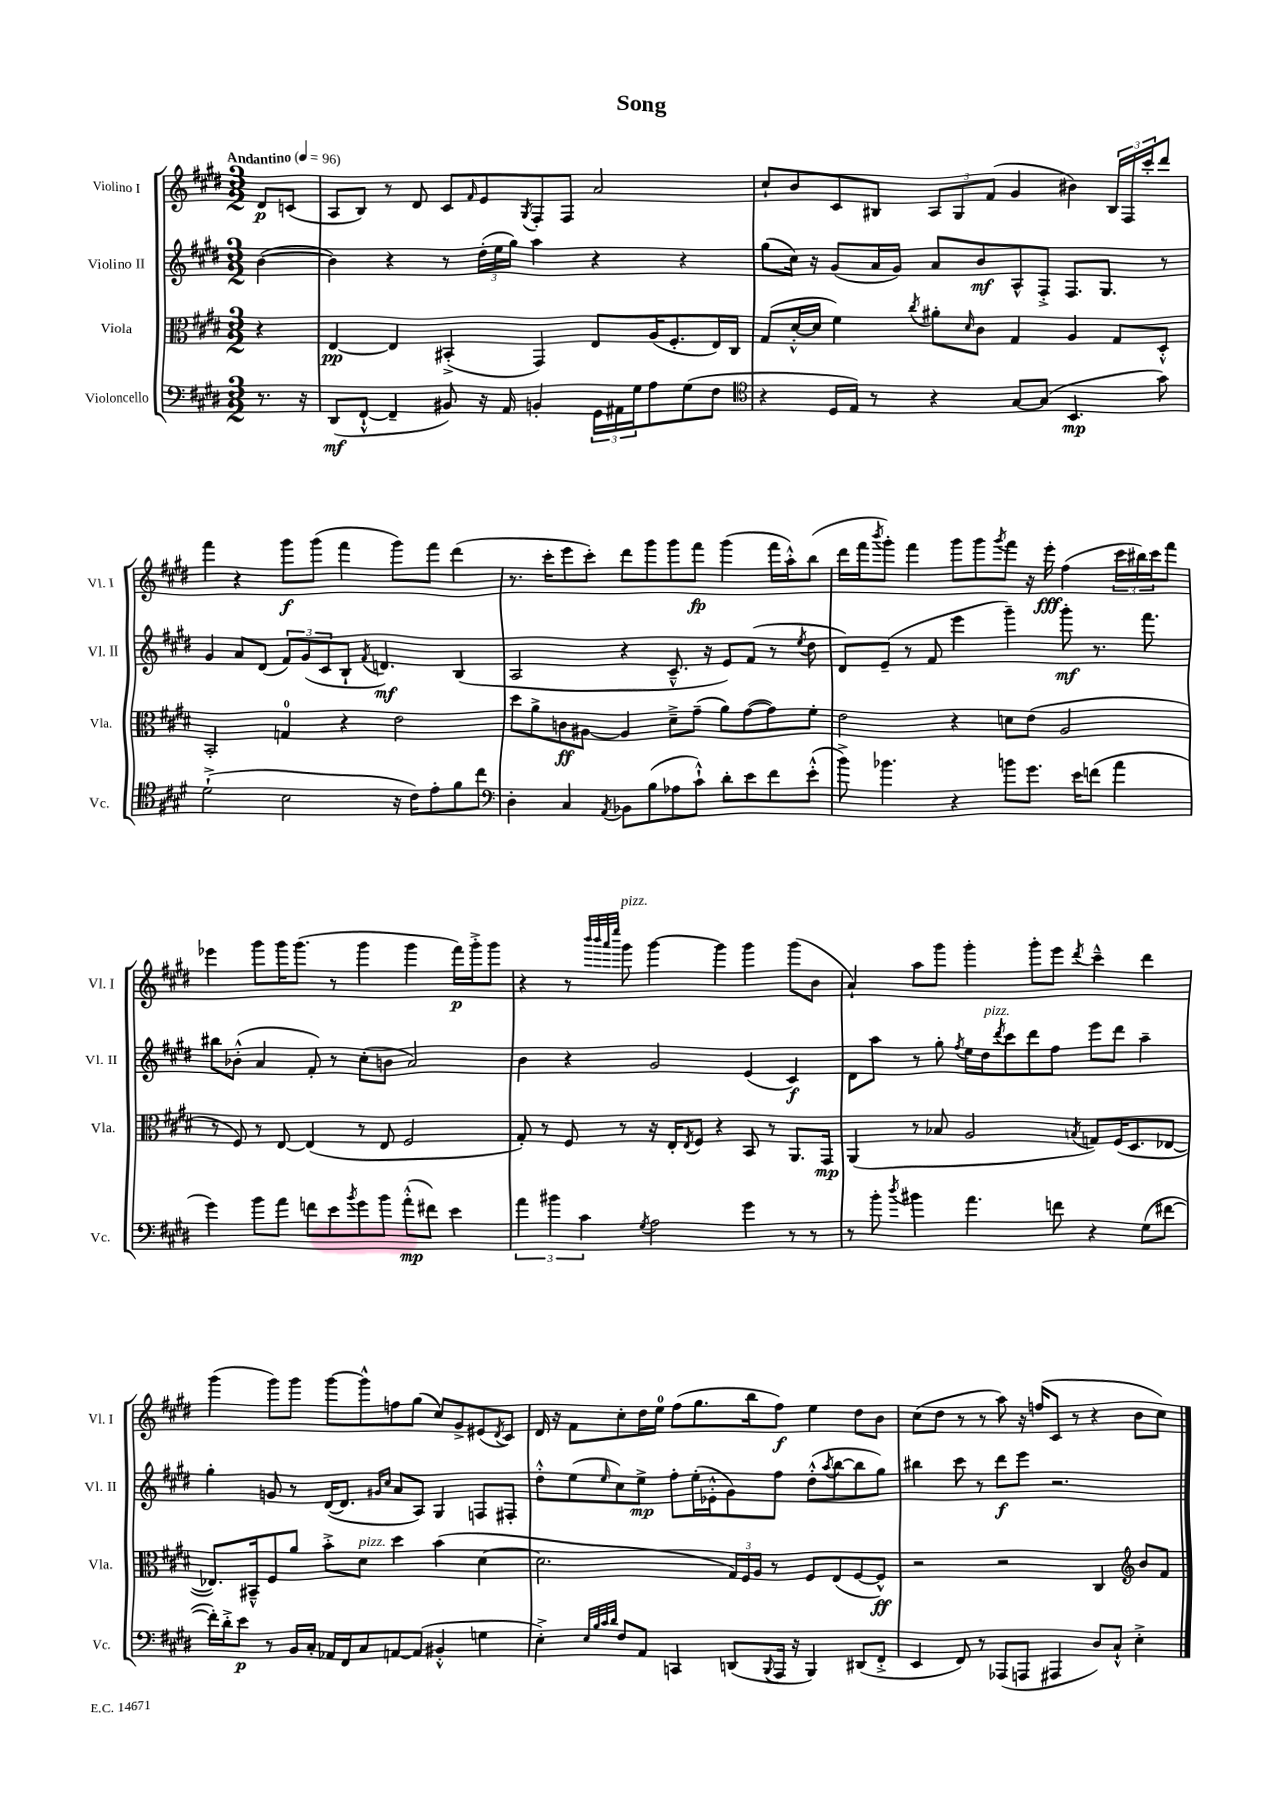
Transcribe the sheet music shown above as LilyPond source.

\header { title = "Song" }
<<
\new StaffGroup <<
\new Staff = "s0" \with { instrumentName = "Violino I" shortInstrumentName = "Vl. I" } {
    \clef treble \key e \major \numericTimeSignature \time 3/2 \partial 4 \tempo "Andantino" 4 = 96
    dis'8\p c'8( |
    a8 b8) r8 dis'8 cis'8 \grace { fis'16 } e'8 \acciaccatura { gis8 } fis8-. fis8 a'2 |
    cis''8-! b'8 cis'8 bis8 \tuplet 3/2 { a8 gis8 fis'8( } gis'4 bis'4) \tuplet 3/2 { bis16 fis16 cis'''16-. } dis'''8 |
    fis'''4 r4 gis'''8\f gis'''8( fis'''4 gis'''8) fis'''8 dis'''4( |
    r8. cis'''16-. e'''8 cis'''8-.) dis'''8 gis'''8 gis'''8 fis'''8\fp gis'''4( fis'''16 a''16-.-^) b''8( |
    dis'''16 fis'''16 \acciaccatura { b'''8 } gis'''8-.) fis'''4 gis'''8 gis'''8 \acciaccatura { gis'''8 } fis'''8 r16 e'''16-.\fff fis''4( \tuplet 3/2 { cis'''16 bis''16) cis'''16 } fis'''8 |
    ees'''4 gis'''8 gis'''16 gis'''8.( r8 gis'''4 gis'''4 fis'''16\p) gis'''16-.-> gis'''8 |
    r4 r8 \grace { b'''32 b'''32 a'''32 e''''32 } gis'''8^\markup { \italic "pizz." } gis'''4~ gis'''4 gis'''4 gis'''8( b'8 |
    a'4-!) a''8 gis'''8 gis'''4-. gis'''8-. e'''8 \acciaccatura { dis'''8 } cis'''4---^ dis'''4 |
    gis'''4( gis'''8) gis'''8 gis'''8~ gis'''8-^ f''8 gis''8( cis''8) gis'8-> eis'8( \acciaccatura { dis'8 } cis'8) |
    dis'16 r16 fis'8 cis''8-. dis''16 e''16-0 fis''8( gis''8. b''16 fis''8\f) e''4 dis''8 b'8 |
    cis''8( dis''8 r8 r8 a''8) r16 f''16( cis'8 r8 r4 b'8 cis''8) \bar "|." |
}
\new Staff = "s1" \with { instrumentName = "Violino II" shortInstrumentName = "Vl. II" } {
    \clef treble \key e \major \numericTimeSignature \time 3/2 \partial 4
    b'4~( |
    b'4) r4 r8 \tuplet 3/2 { dis''16-.( e''16 gis''16) } a''4 r4 r4 |
    gis''8( cis''16) r16 gis'8( a'16 gis'16) a'8 b'8\mf a8-^ fis8-.-> fis8. gis8. r8 |
    gis'4 a'8 dis'8( \tuplet 3/2 { fis'8) gis'8( cis'8 } b8-! \acciaccatura { fis'8 } d'4.\mf) b4( |
    a2 r4 cis'8.---^ r16 e'8) fis'8( r8 \acciaccatura { e''8 } dis''8 |
    dis'8) e'8--( r8 fis'8 e'''4 gis'''4--) gis'''8-.\mf r8. fis'''8. |
    bis''8 bes'8-.-^( a'4 fis'8-.) r8 cis''8-.( b'8 a'2) |
    b'4 r4 gis'2 e'4( cis'4\f) |
    dis'8 a''8 r8 gis''8-. \acciaccatura { fis''8 } e''16 dis''16^\markup { \italic "pizz." } \acciaccatura { dis'''8 } cis'''8 dis'''8 fis''8 e'''8 dis'''8 a''4-- |
    gis''4-. g'8 r8 dis'16~( dis'8. \grace { gis'16 cis''16 } a'8 a8) gis4 f8 fis8-. |
    dis''8-.-^ e''8( \grace { e''16 } cis''8) e''8->\mp fis''8-. e''16-.( ees'16-.-^ gis'8) fis''8 dis''8-.-^( \acciaccatura { a''8 } b''8~ b''8 gis''8) |
    bis''4 cis'''8 r8 dis'''8\f e'''8 r2. \bar "|." |
}
\new Staff = "s2" \with { instrumentName = "Viola" shortInstrumentName = "Vla." } {
    \clef alto \key e \major \numericTimeSignature \time 3/2 \partial 4
    r4 |
    e4~\pp e4 bis,4-.->( gis,4) e8 a16( fis8.-. e16) cis16 |
    gis8( dis'16~-.-^ dis'16 fis'4) \acciaccatura { cis''8 } ais'8-. \grace { dis'16 } cis'8 gis4 a4 gis8 dis8-.-^ |
    b,2-. g4-0 r4 e'2 |
    dis''8 a'8-> c'8\ff ais8~ ais4 dis'8---> gis'8--( a'8) gis'8~( gis'8) fis'8-. |
    e'2 r4 d'8 e'8( a2 |
    r8 fis8) r8 e8~ e4( r8 e8 fis2 |
    gis8-.) r8 fis8 r8 r16 e16-. \acciaccatura { e8 } fis8 r4 b,8 r8 a,8. gis,16\mp |
    a,4( r8 bes8 a2 \acciaccatura { b8 } g8) fis16( dis8. ees8~ |
    ees8.) bis,16---^ fis8 a'8 b'8-.-> dis'8^\markup { \italic "pizz." } dis''4 b'4( dis'4~ |
    dis'2. \tuplet 3/2 { gis16) fis16 a16 } r8 fis8 e8( fis8~ fis8-^\ff) |
    r2 r2 cis4 \clef treble b'8 fis'8 \bar "|." |
}
\new Staff = "s3" \with { instrumentName = "Violoncello" shortInstrumentName = "Vc." } {
    \clef bass \key e \major \numericTimeSignature \time 3/2 \partial 4
    r8. r16 |
    dis,8\mf( fis,8~-!-^ fis,4-- bis,8) r16 a,16 b,4-. \tuplet 3/2 { gis,16 ais,16 gis16 } a8 gis8( fis8 |
    \clef tenor r4 dis16 e16) r8 r4 gis8~ gis8( b,4.\mp gis'8) |
    dis'2-!->( b2 r16 cis'16) e'8-. fis'8 cis''8 |
    \clef bass dis4-. cis4 \acciaccatura { a,8 } bes,8 b8( aes8 cis'8-!-^) dis'8-. e'8 fis'8 e'8-.-^( |
    b'8->) bes'4. r4 b'8 gis'8. e'16 f'8( a'4 |
    gis'4) b'8 a'8 f'8 e'8 \acciaccatura { b'8 } gis'8 b'8 a'8-.-^\mp( fis'8) e'4 |
    \tuplet 3/2 { a'4 bis'4 cis'4 } \acciaccatura { gis8 } a2 gis'4 r8 r8 |
    r8 b'8-. \acciaccatura { dis''8 } bis'4 a'4. f'8 r4 gis8( fis'8~ |
    fis'16-.) dis'16-.-> e'8\p r8 b,16 cis16-. aes,16 fis,16 cis8 a,8~ a,8( bis,4-.-^ g4 |
    e4-.->) \grace { e32 b32 cis'32 dis'32 } fis8 a,8 c,4 d,8( \appoggiatura { b,,8 } a,,16 r16 b,,4) dis,8( fis,8-.-> |
    e,4 fis,8) r8 aes,,8( a,,8 ais,,4 dis8) cis8-!-^ e4-.-> \bar "|." |
}
>>
>>
\layout { \context { \Score \remove "Bar_number_engraver" } }
